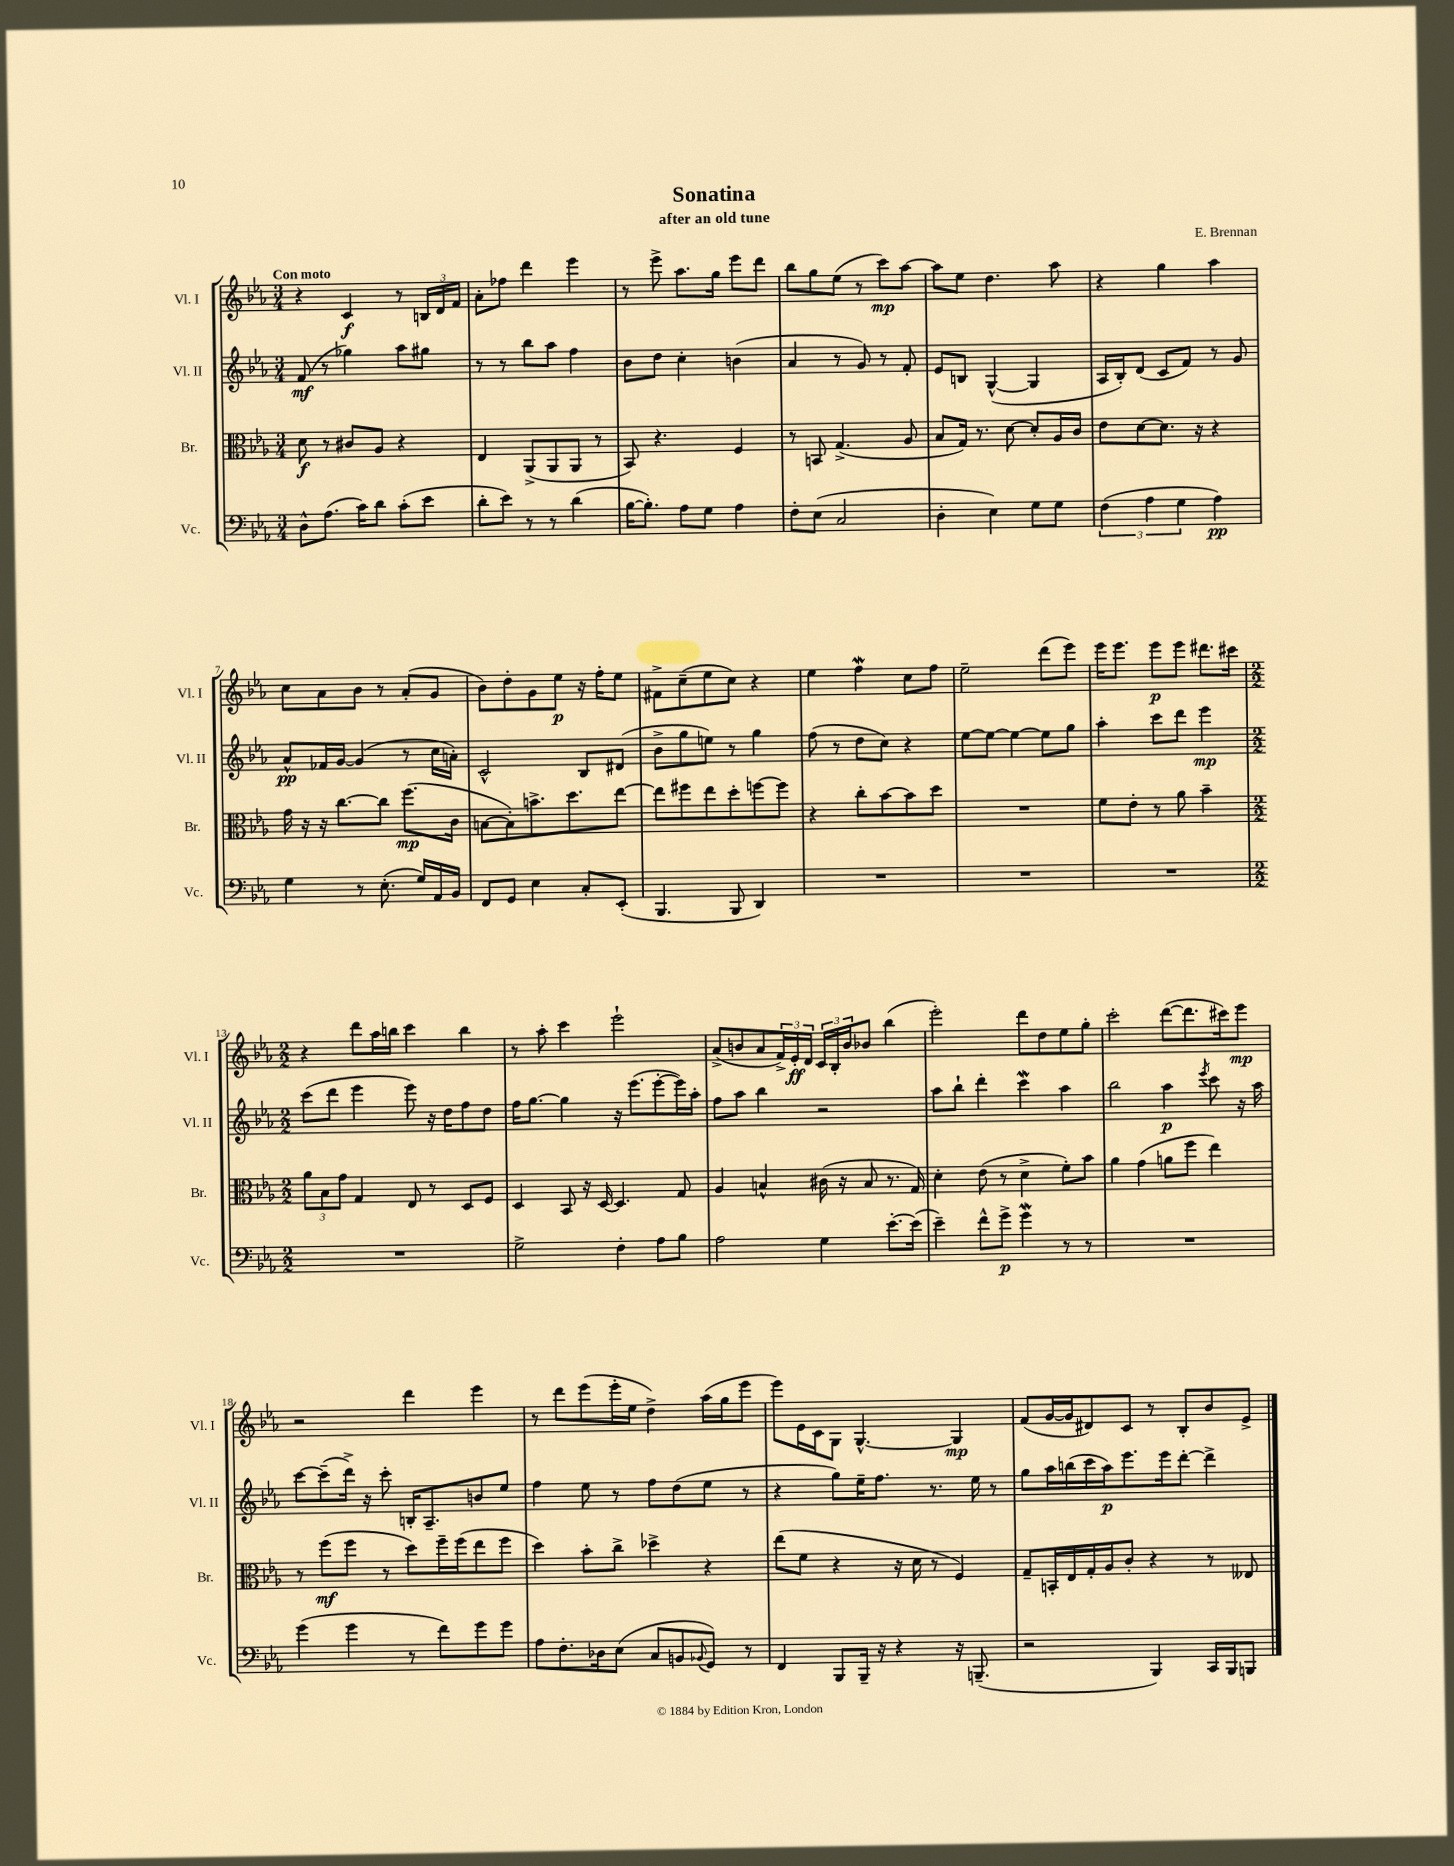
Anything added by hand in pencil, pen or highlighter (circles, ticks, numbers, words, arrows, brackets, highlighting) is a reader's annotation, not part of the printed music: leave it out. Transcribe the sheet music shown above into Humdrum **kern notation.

**kern	**dynam	**kern	**dynam	**kern	**dynam	**kern	**dynam
*part4	*part4	*part3	*part3	*part2	*part2	*part1	*part1
*staff4	*staff4	*staff3	*staff3	*staff2	*staff2	*staff1	*staff1
*I"Vc.	*	*I"Br.	*	*I"Vl. II	*	*I"Vl. I	*
*I'Vc.	*	*I'Br.	*	*I'Vl. II	*	*I'Vl. I	*
*clefF4	*	*clefC3	*	*clefG2	*	*clefG2	*
*k[b-e-a-]	*	*k[b-e-a-]	*	*k[b-e-a-]	*	*k[b-e-a-]	*
*M3/4	*	*M3/4	*	*M3/4	*	*M3/4	*
=1	=1	=1	=1	=1	=1	=1	=1
!	!	!	!	!	!	!LO:TX:a:B:t=Con moto	!
8D^^\L	.	8d\	f	(8f/	mf	4r	.
(8.A-\J	.	8r	.	8r	.	.	.
.	.	8c#X/L	.	4gg-X\)	.	4c/	f
16c\KL)	.	.	.	.	.	.	.
8d\J	.	8A-/J	.	.	.	.	.
(8c'\L	.	4r	.	8aa-\L	.	8r	.
8e-\J	.	.	.	8gg#X\J	.	24Bn/LL	.
.	.	.	.	.	.	24d/	.
.	.	.	.	.	.	24f/JJ	.
=2	=2	=2	=2	=2	=2	=2	=2
8d'\L	.	4E-/	.	8r	.	8a-'\L	.
8e-\J)	.	.	.	8r	.	8ff-X\J	.
8r	.	(8AA-^/L	.	8bb-\L	.	4ddd\	.
8r	.	8AA-/	.	8aa-\J	.	.	.
(4d\	.	8AA-/J	.	4ff\	.	4eee-\	.
.	.	8r	.	.	.	.	.
=3	=3	=3	=3	=3	=3	=3	=3
[16B-\KL	.	8BB-/)	.	8b-\L	.	8r	.
8.B-'\J])	.	.	.	.	.	.	.
.	.	4.r	.	8dd\J	.	8eee-^\	.
8A-\L	.	.	.	4cc'\	.	8.aa-\L	.
8G\J	.	.	.	.	.	.	.
.	.	.	.	.	.	16gg\Jk	.
4A-\	.	4F/	.	(4bn\	.	8eee-\L	.
.	.	.	.	.	.	8ddd\J	.
=4	=4	=4	=4	=4	=4	=4	=4
8F'\L	.	8r	.	4a-/	.	8bb-\L	.
(8E-\J	.	8BBn/	.	.	.	8gg\	.
2C/	.	(4.G^/	.	8r	.	(8ee-\J	.
.	.	.	.	8g/)	.	8r	.
.	.	.	.	8r	.	8ccc\L)	mp
.	.	8A-/	.	8f'/	.	[8aa-\J	.
=5	=5	=5	=5	=5	=5	=5	=5
4D'\	.	8B-/L	.	8e-/L	.	8aa-\L]	.
.	.	16G/Jk)	.	8Bn/J	.	8ee-\J	.
.	.	8.r	.	.	.	.	.
4E-\)	.	.	.	([4G^^/	.	4.dd\	.
.	.	[8d\	.	.	.	.	.
8G\L	.	8d'/L]	.	4G/]	.	.	.
8G\J	.	16A-/L	.	.	.	8aa-\	.
.	.	16c/JJ	.	.	.	.	.
=6	=6	=6	=6	=6	=6	=6	=6
(6F\	.	8e-\L	.	16A-/LL	.	4r	.
.	.	.	.	16B-'/J)	.	.	.
.	.	[8d\	.	(8d/J	.	.	.
6A-\	.	.	.	.	.	.	.
.	.	8.d\J]	.	8c/L	.	4gg\	.
6G\	.	.	.	.	.	.	.
.	.	.	.	8f/J)	.	.	.
.	.	16r	.	.	.	.	.
4A-\)	pp	4r	.	8r	.	4aa-\	.
.	.	.	.	8g/	.	.	.
!!LO:LB:g=z
=7	=7	=7	=7	=7	=7	=7	=7
4G\	.	16g\	.	8a-^^/L	pp	8cc\L	.
.	.	16r	.	.	.	.	.
.	.	16r	.	16f-X/L	.	8a-\	.
.	.	[8.cc\L	.	[16g/JJ	.	.	.
8r	.	.	.	(4g/]	.	8b-\J	.
(8.E-'\	.	8cc\J]	.	.	.	8r	.
.	.	(8.ff\L	mp	8r	.	(8a-'/L	.
16G/LL)	.	.	.	.	.	.	.
16AA-/	.	.	.	16cc\LL	.	8g/J	.
16BB-/JJ	.	16c\Jk	.	16an'\JJ)	.	.	.
=8	=8	=8	=8	=8	=8	=8	=8
8FF/L	.	[8Bn\L	.	2c^^/	.	8b-\L)	.
8GG/J	.	8B'\])	.	.	.	8dd'\	.
4E-\	.	8.bn^\	.	.	.	8g\	.
.	.	.	.	.	.	8ee-\J	p
.	.	8.dd\	.	.	.	.	.
8C'/L	.	.	.	8B-/L	.	16r	.
.	.	.	.	.	.	16ff'\KL	.
(8EE-'/J	.	[8ee-\J	.	(8d#X/J	.	8ee-\J	.
=9	=9	=9	=9	=9	=9	=9	=9
4.BBB-/	.	8ee-\L]	.	8b-^\L	.	8f#X^\L	.
.	.	8ff#X\	.	8gg\	.	(8cc~\	.
.	.	8ee-\	.	8een\J)	.	8ee-\	.
8BBB-/	.	8dd'\	.	8r	.	8cc\J)	.
4DD/)	.	[8ffn\	.	4gg\	.	4r	.
.	.	8ff\J]	.	.	.	.	.
=10	=10	=10	=10	=10	=10	=10	=10
2.r	.	4r	.	(8ff\	.	4ee-\	.
.	.	.	.	8r	.	.	.
.	.	8cc'\L	.	8dd\L	.	4ffW\	.
.	.	[8b-\	.	8cc\J)	.	.	.
.	.	8b-\]	.	4r	.	8cc\L	.
.	.	8dd\J	.	.	.	8ff\J	.
=11	=11	=11	=11	=11	=11	=11	=11
2.r	.	2.r	.	[8ee-\L	.	2ee-~\	.
.	.	.	.	8ee-\J_	.	.	.
.	.	.	.	4ee-\_	.	.	.
.	.	.	.	8ee-\L]	.	(8ddd\L	.
.	.	.	.	8gg\J	.	8eee-\J)	.
=12	=12	=12	=12	=12	=12	=12	=12
2.r	.	8f\L	.	4aa-'\	.	16eee-\KL	.
.	.	.	.	.	.	8.eee-\J	.
.	.	8e-'\J	.	.	.	.	.
.	.	8r	.	8ccc\L	.	8eee-\L	p
.	.	8a-\	.	8ddd\J	.	8eee-\J	.
.	.	4b-~\	.	4eee-\	mp	8.ddd#X\L	.
.	.	.	.	.	.	16ccc#X\Jk	.
!!LO:LB:g=z
=13	=13	=13	=13	=13	=13	=13	=13
*M2/2	*	*M2/2	*	*M2/2	*	*M2/2	*
1r	.	12a-\L	.	(8ccc\L	.	4r	.
.	.	12B-\	.	.	.	.	.
.	.	.	.	8ddd\J	.	.	.
.	.	12g\J	.	.	.	.	.
.	.	4G/	.	4eee-\	.	8ddd\L	.
.	.	.	.	.	.	16aa-\L	.
.	.	.	.	.	.	16bbn\JJ	.
.	.	8E-/	.	8eee-\)	.	4ccc\	.
.	.	8r	.	16r	.	.	.
.	.	.	.	16dd\KL	.	.	.
.	.	8D/L	.	8ff\	.	4bb\	.
.	.	8F/J	.	8dd\J	.	.	.
=14	=14	=14	=14	=14	=14	=14	=14
2G^\	.	4D/	.	16ff\KL	.	8r	.
.	.	.	.	[8.gg\J	.	.	.
.	.	.	.	.	.	8aa-'\	.
.	.	8BB-/	.	4gg\]	.	4ccc\	.
.	.	16r	.	.	.	.	.
.	.	[16D/	.	.	.	.	.
4F'\	.	4.D/]	.	16r	.	2eee-`\	.
.	.	.	.	(8.eee-\L	.	.	.
8A-\L	.	.	.	[8eee-'\	.	.	.
8B-\J	.	8G/	.	16eee-\L])	.	.	.
.	.	.	.	16aa-'\JJ	.	.	.
=15	=15	=15	=15	=15	=15	=15	=15
2A-\	.	4A-/	.	8ff\L	.	(8a-^/L	.
.	.	.	.	8aa-\J	.	8bn/	.
.	.	4Bn^^/	.	4bb-\	.	8a-/	.
.	.	.	.	.	.	24f^/L)	.
.	.	.	.	.	.	24e-'/	ff
.	.	.	.	.	.	24d/JJ	.
4G\	.	(16c#X\	.	2r	.	24c/LL	.
.	.	.	.	.	.	24B-'/	.
.	.	16r	.	.	.	.	.
.	.	.	.	.	.	24b/J	.
.	.	8B/	.	.	.	8b-X/J	.
[8.e-'\L	.	8.r	.	.	.	(4bb-\	.
(16e-\Jk]	.	16G/)	.	.	.	.	.
=16	=16	=16	=16	=16	=16	=16	=16
4e-~\)	.	4d'\	.	8aa-\L	.	2eee-'\)	.
.	.	.	.	8bb-`\J	.	.	.
8f^^\L	.	(8e-\	.	4ddd'\	.	.	.
8g^\J	p	8r	.	.	.	.	.
4gW\	.	4d^\	.	4cccW\	.	8ddd\L	.
.	.	.	.	.	.	8dd\	.
8r	.	8f'\L)	.	4aa-\	.	8ee-\	.
8r	.	8b-\J	.	.	.	8gg'\J	.
=17	=17	=17	=17	=17	=17	=17	=17
1r	.	4a-\	.	2bb-\	.	2ccc'\	.
.	.	(4g\	.	.	.	.	.
.	.	8an\L	.	4aa-\	p	([8ddd\L	.
.	.	8ff\J	.	.	.	8.ddd\]	.
.	.	.	.	8qeee-/	.	.	.
.	.	4ee-\)	.	8ccc\	.	.	.
.	.	.	.	.	.	16ccc#X\k)	.
.	.	.	.	16r	.	8eee-\J	mp
.	.	.	.	16aa-\	.	.	.
!!LO:LB:g=z
=18	=18	=18	=18	=18	=18	=18	=18
(4g\	.	8r	.	[8ccc\L	.	2r	.
.	.	(8ff\L	mf	(8ccc~\]	.	.	.
4g\	.	8ff\J	.	16ddd^\Jk)	.	.	.
.	.	.	.	16r	.	.	.
.	.	8r	.	8ccc'\	.	.	.
8r	.	8dd\L)	.	16Bn'/KL	.	4ddd\	.
.	.	.	.	8.A-~/	.	.	.
8f\L)	.	16ff~\L	.	.	.	.	.
.	.	(16ff\J	.	.	.	.	.
8g\	.	8ee-\	.	8bn/	.	4eee-\	.
8g\J	.	8ff\J	.	8ee-/J	.	.	.
=19	=19	=19	=19	=19	=19	=19	=19
8A-\L	.	4dd\)	.	4ff\	.	8r	.
8.F'\	.	.	.	.	.	8ddd\L	.
.	.	8b-'\L	.	8ee-\	.	(8eee-\	.
16D-X\k	.	.	.	.	.	.	.
(8E-\J	.	8cc^\J	.	8r	.	16eee-'\L	.
.	.	.	.	.	.	16ee-\JJ	.
8C/L	.	4dd-X^\	.	8ff\L	.	4dd^\)	.
8BBn/	.	.	.	(8dd\	.	.	.
8qqBB-X/	.	.	.	.	.	.	.
8GG/J)	.	4r	.	8ee-\J	.	(16aa-\LL	.
.	.	.	.	.	.	16gg\J	.
8r	.	.	.	8r	.	8eee-\J	.
=20	=20	=20	=20	=20	=20	=20	=20
4FF/	.	(8ee-\L	.	4r	.	8eee-\L)	.
.	.	8f\J	.	.	.	16e-\L	.
.	.	.	.	.	.	16c\J	.
8BBB-/L	.	4r	.	8gg\L)	.	8G\J	.
16BBB-~/Jk	.	.	.	16ee-~\K	.	[4.G^^/	.
16r	.	.	.	8.ff\J	.	.	.
4r	.	16r	.	.	.	.	.
.	.	16d\	.	.	.	.	.
.	.	8r	.	8.r	.	.	.
16r	.	4F/)	.	.	.	4G/]	mp
(8.BBBn~/	.	.	.	16ee-\	.	.	.
.	.	.	.	8r	.	.	.
=21	=21	=21	=21	=21	=21	=21	=21
2r	.	8G~/L	.	8gg\L	.	(8f/L	.
.	.	16BBn'/L	.	16aa-\L	.	[16g/L	.
.	.	16E-/	.	(16bbn\	.	16g/J]	.
.	.	16G'/	.	16ccc\	.	8d#X/)	.
.	.	16A-/J	.	16aa-\J)	p	.	.
.	.	8c'/J	.	8.eee-\	.	8c/J	.
4BBB-/)	.	4r	.	.	.	8r	.
.	.	.	.	16eee-\k	.	.	.
.	.	.	.	[8ddd'\J	.	8B-'/L	.
16CC/LL	.	8r	.	4ddd^\]	.	8b-/	.
16BBB-/J	.	.	.	.	.	.	.
8BBBn/J	.	8E--X/	.	.	.	8e-^/J	.
==	==	==	==	==	==	==	==
*-	*-	*-	*-	*-	*-	*-	*-
